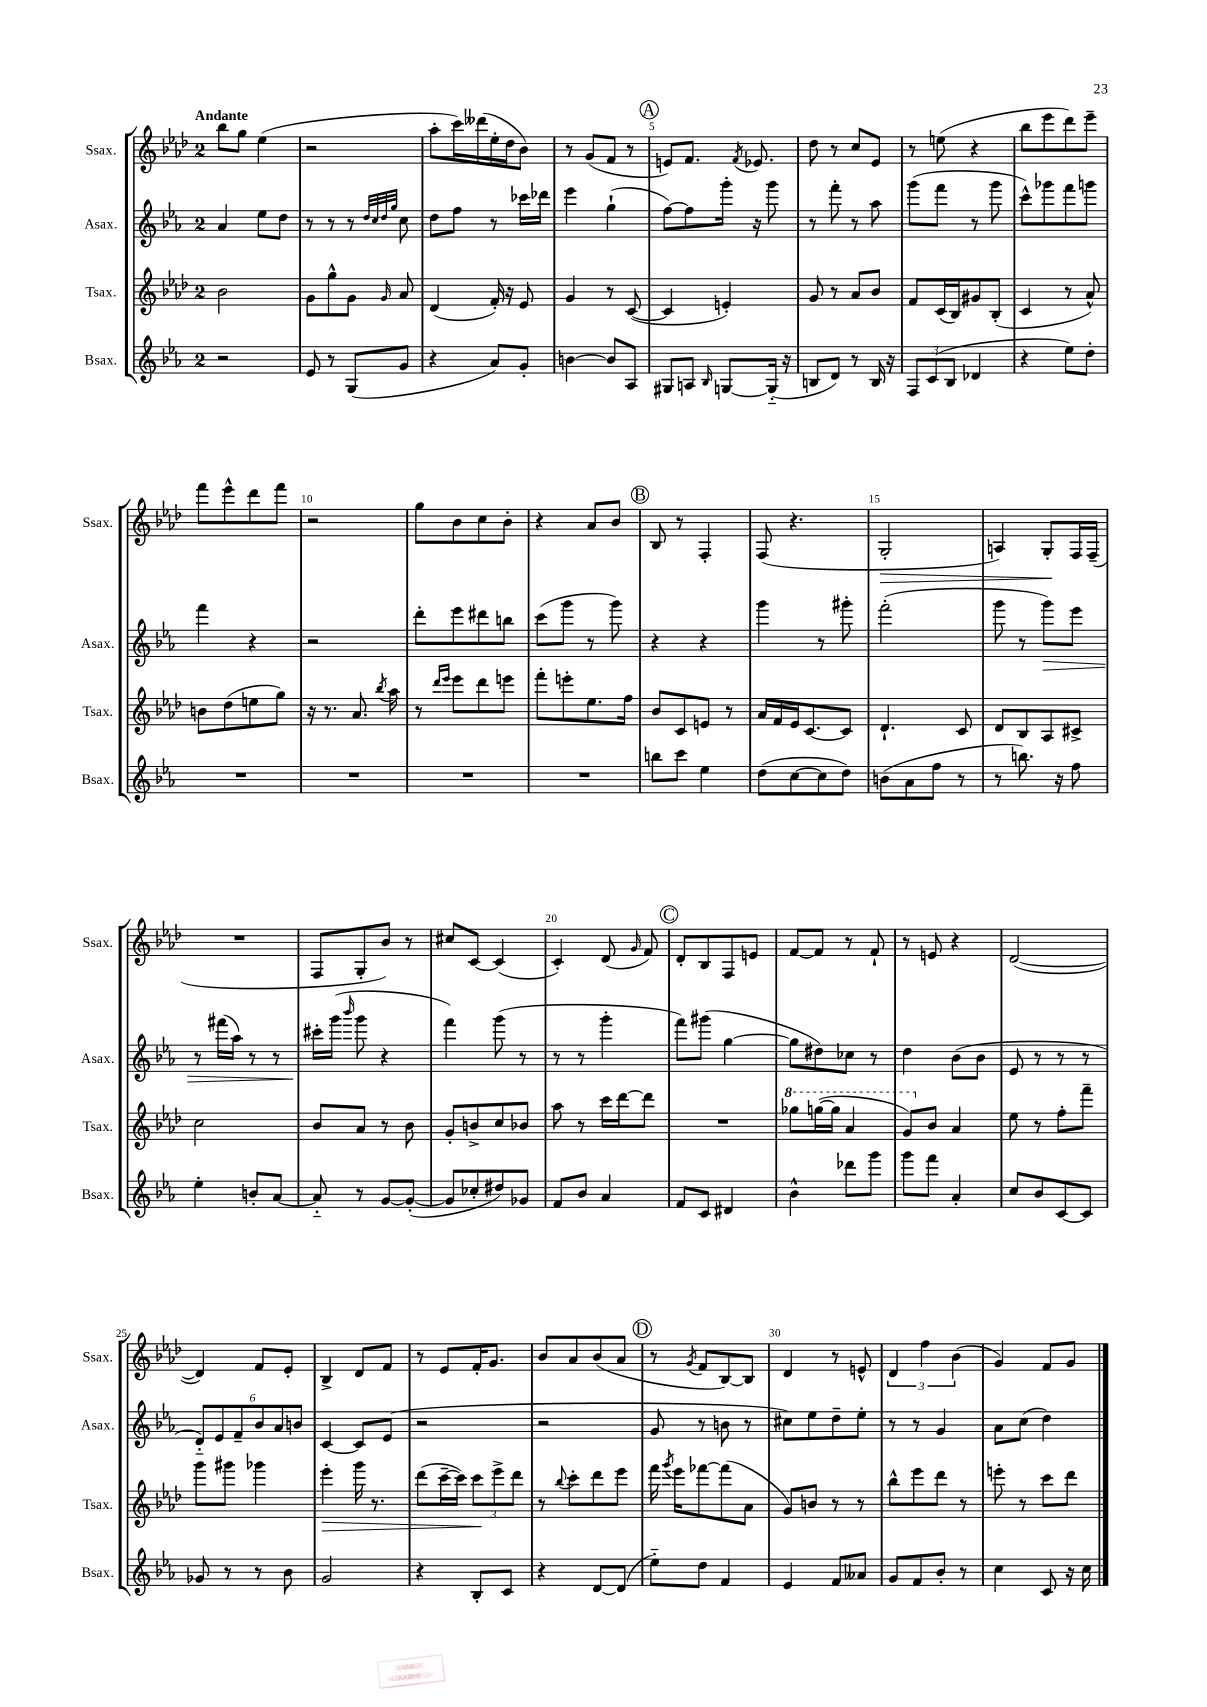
<<
\new StaffGroup <<
\new Staff = "s0" \with { instrumentName = "Ssax." shortInstrumentName = "Ssax." } {
    \clef treble \key aes \major \once \override Staff.TimeSignature.style = #'single-digit \time 2/4 \tempo "Andante"
    \autoBeamOff bes''8[ g''8] ees''4( |
    r2 |
    aes''8[-. c'''16) deses'''16( ees''16-. des''16 bes'8]) |
    r8 g'8[( f'8] r8 |
    \mark \markup { \circle "A" } e'8[) f'8.] \acciaccatura { f'8 } ees'8. |
    des''8 r8 c''8[ ees'8] |
    r8 e''8( r4 |
    bes''8[ ees'''8 des'''8) ees'''8]-- |
    f'''8[ ees'''8-^ des'''8 f'''8] |
    r2 |
    g''8[ bes'8 c''8 bes'8]-. |
    r4 aes'8[ bes'8] |
    \mark \markup { \circle "B" } bes8 r8 f4-. |
    f8( r4. |
    g2-.\> |
    a4) g8[-.\! f16 f16]--( |
    R2 |
    f8[ g8-. bes'8]) r8 |
    cis''8[ c'8]~ c'4( |
    c'4-.) des'8( \grace { g'16 } f'8) |
    \mark \markup { \circle "C" } des'8[-. bes8 f8 e'8] |
    f'8[~ f'8] r8 f'8-! |
    r8 e'8 r4 |
    des'2~( |
    des'4) f'8[ ees'8]-. |
    bes4-> des'8[ f'8] |
    r8 ees'8[ f'16-. g'8.] |
    bes'8[ aes'8 bes'8( aes'8] |
    \mark \markup { \circle "D" } r8 \acciaccatura { g'8 } f'8[ bes8~) bes8] |
    des'4 r8 e'8-^ |
    \tuplet 3/2 { des'4 f''4 bes'4( } |
    g'4) f'8[ g'8] \bar "|." |
}
\new Staff = "s1" \with { instrumentName = "Asax." shortInstrumentName = "Asax." } {
    \clef treble \key ees \major \once \override Staff.TimeSignature.style = #'single-digit \time 2/4
    \autoBeamOff aes'4 ees''8[ d''8] |
    r8 r8 r8 \grace { d''32[ c''32 d''32 g''32] } c''8 |
    d''8[ f''8] r8 ces'''16[ des'''16] |
    ees'''4 g''4-!( |
    \mark \markup { \circle "A" } f''8[~) f''8 g'''16]-. r16 g'''8 |
    r8 f'''8-. r8 aes''8 |
    g'''8[( f'''8] r8 g'''8 |
    c'''8[-^) ges'''8 f'''8 g'''8] |
    f'''4 r4 |
    r2 |
    d'''8[-. ees'''8 dis'''8 b''8] |
    c'''8[( g'''8] r8 g'''8) |
    \mark \markup { \circle "B" } r4 r4 |
    g'''4 r8 gis'''8-. |
    f'''2-.( |
    g'''8 r8 g'''8[\>) ees'''8] |
    r8 fis'''16[( aes''16]) r8 r8 |
    cis'''16[-.\! g'''16]( \grace { bes'''16 } g'''8 r4 |
    f'''4) g'''8( r8 |
    r8 r8 g'''4-. |
    \mark \markup { \circle "C" } f'''8[) gis'''8]( g''4~ |
    g''8[ dis''8) ces''8] r8 |
    d''4 bes'8[( bes'8] |
    ees'8 r8 r8 r8 |
    \tuplet 6/4 { d'8[-_) ees'8 f'8-- bes'8 aes'8 b'8] } |
    c'4~ c'8[ ees'8]( |
    r2 |
    r2 |
    \mark \markup { \circle "D" } g'8 r8 b'8 r8 |
    cis''8[) ees''8 d''8-- ees''8]-. |
    r8 r8 g'4 |
    aes'8[ c''8]( d''4) \bar "|." |
}
\new Staff = "s2" \with { instrumentName = "Tsax." shortInstrumentName = "Tsax." } {
    \clef treble \key aes \major \once \override Staff.TimeSignature.style = #'single-digit \time 2/4
    \autoBeamOff bes'2 |
    g'8[ g''8-^ g'8] \grace { g'16 } aes'8 |
    des'4( f'16-.) r16 ees'8 |
    g'4 r8 c'8~( |
    \mark \markup { \circle "A" } c'4 e'4-.) |
    g'8 r8 aes'8[ bes'8] |
    f'8[ c'16( bes16) gis'8 bes8]-.( |
    c'4 r8 aes'8-^) |
    b'8[ des''8( e''8 g''8]) |
    r16 r8. aes'8. \acciaccatura { bes''8 } aes''16 |
    r8 \grace { des'''16[ ees'''16] } ees'''8[ des'''8 e'''8] |
    f'''8[-. e'''8-. ees''8. f''16] |
    \mark \markup { \circle "B" } bes'8[ c'8 e'8] r8 |
    aes'16[ f'16 ees'16 c'8.~ c'8] |
    des'4.-! c'8 |
    des'8[ bes8 aes8 cis'8]-> |
    c''2 |
    bes'8[ aes'8] r8 bes'8 |
    g'8[-. b'8-> c''8 bes'8] |
    aes''8 r8 c'''16[ des'''16~ des'''8] |
    \mark \markup { \circle "C" } R2 |
    \ottava #1 ges'''8[ g'''16~( g'''16] aes''4 |
    g''8[) \ottava #0 bes'8] aes'4 |
    ees''8 r8 f''8[-. f'''8]-- |
    g'''8[ gis'''8] ges'''4 |
    ees'''4-.\> g'''16 r8. |
    des'''8[( c'''16~-- c'''16]) \tuplet 3/2 { c'''8[\! ees'''8-> des'''8] } |
    r8 \appoggiatura { bes''8 } c'''8[-. des'''8 ees'''8] |
    \mark \markup { \circle "D" } f'''16 \acciaccatura { g'''8 } ees'''16[ fes'''8~ fes'''8( aes'8] |
    g'8[) b'8] r8 r8 |
    bes''8[-^ ees'''8 des'''8] r8 |
    e'''8-. r8 c'''8[ des'''8] \bar "|." |
}
\new Staff = "s3" \with { instrumentName = "Bsax." shortInstrumentName = "Bsax." } {
    \clef treble \key ees \major \once \override Staff.TimeSignature.style = #'single-digit \time 2/4
    \autoBeamOff r2 |
    ees'8 r8 g8[( g'8] |
    r4 aes'8[) g'8]-. |
    b'4~ b'8[ aes8] |
    \mark \markup { \circle "A" } gis8[ a8] \grace { bes16 } g8[~ g16]-_( r16 |
    b8[ d'8]) r8 b16 r16 |
    \tuplet 3/2 { f8[ c'8( bes8] } des'4 |
    r4 ees''8[) d''8]-. |
    R2 |
    R2 |
    R2 |
    R2 |
    \mark \markup { \circle "B" } b''8[ c'''8] ees''4 |
    d''8[( c''8~ c''8 d''8]) |
    b'8[( aes'8 f''8] r8 |
    r8 b''8.) r16 f''8 |
    ees''4-. b'8[-. aes'8]~ |
    aes'8-_ r8 g'8[~ g'8]~-.( |
    g'8[ ces''8-. dis''8) ges'8] |
    f'8[ bes'8] aes'4 |
    \mark \markup { \circle "C" } f'8[ c'8] dis'4 |
    bes'4-^ des'''8[ g'''8] |
    g'''8[ f'''8] aes'4-. |
    c''8[ bes'8 c'8~ c'8] |
    ges'8 r8 r8 bes'8 |
    g'2 |
    r4 bes8[-. c'8] |
    r4 d'8[~ d'8]( |
    \mark \markup { \circle "D" } ees''8[-_) d''8] f'4 |
    ees'4 f'8[ aeses'8] |
    g'8[ f'8 bes'8]-. r8 |
    c''4 c'8 r16 c''16 \bar "|." |
}
>>
>>
\layout { \context { \Score \override BarNumber.break-visibility = ##(#f #t #t) barNumberVisibility = #(every-nth-bar-number-visible 5) } }
